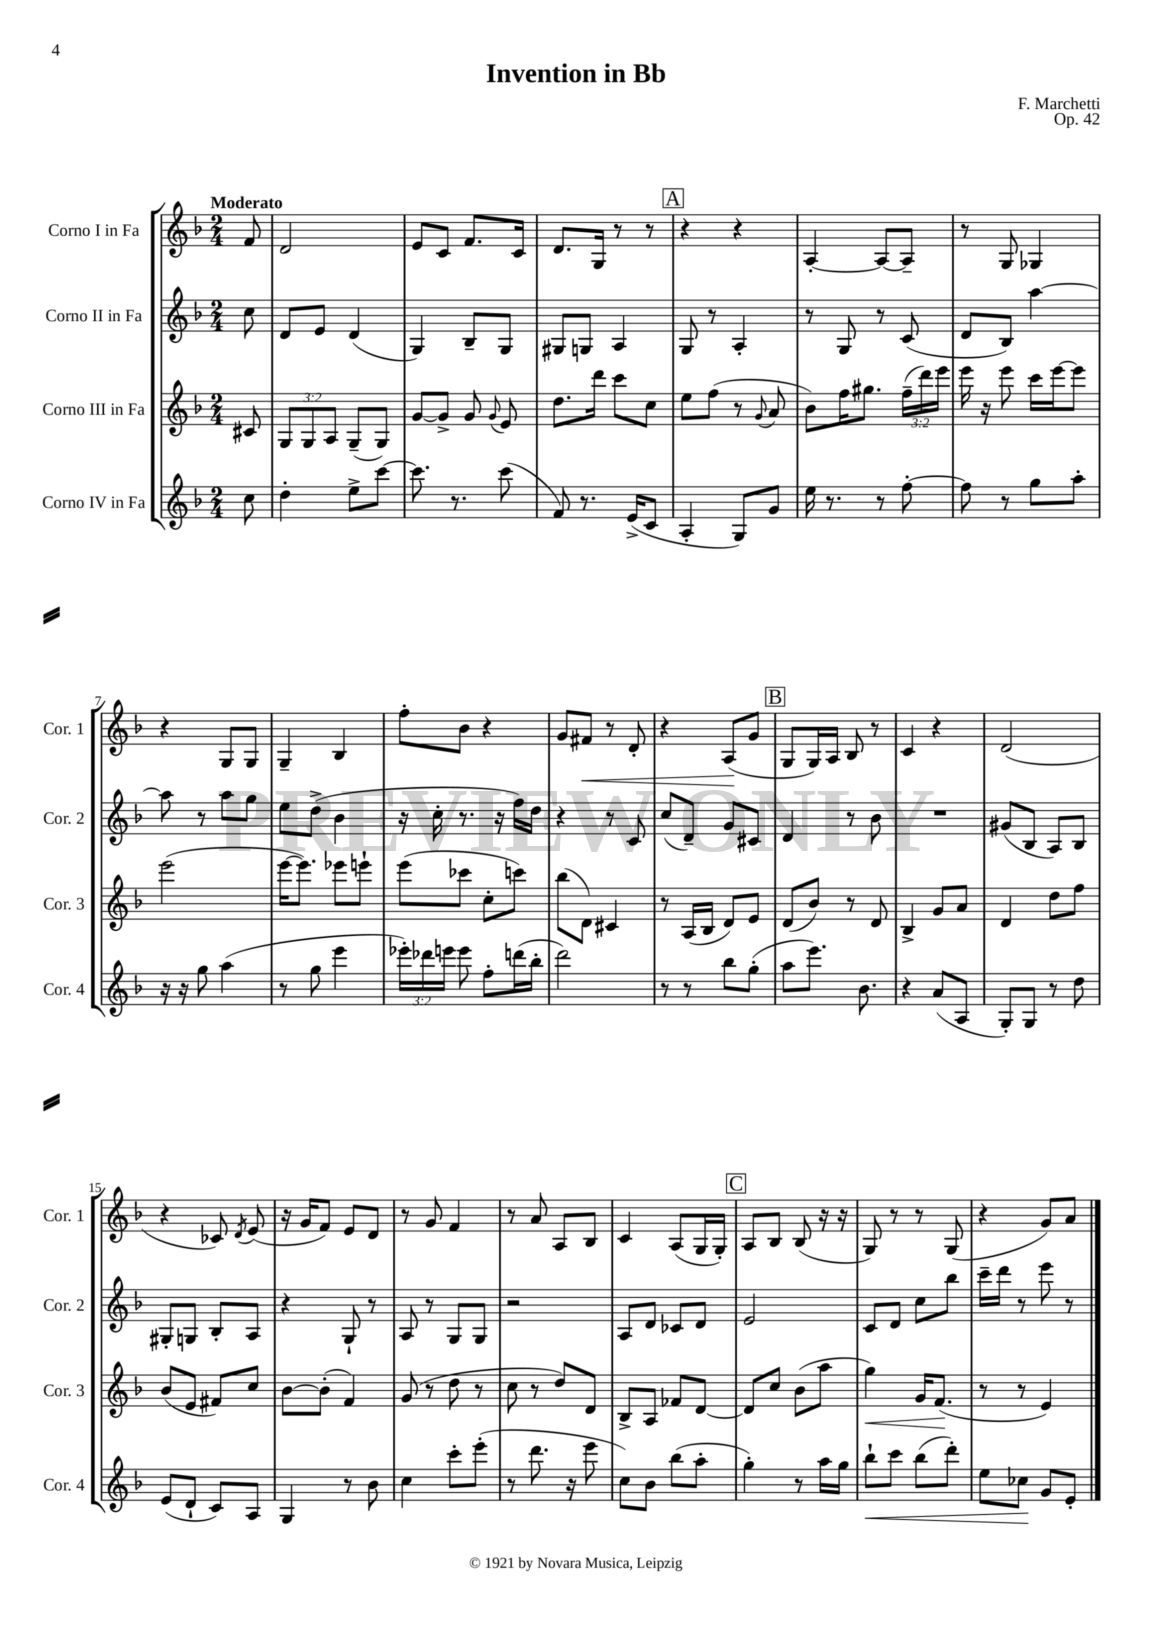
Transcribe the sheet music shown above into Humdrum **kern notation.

**kern	**dynam	**kern	**dynam	**kern	**kern	**dynam
*part4	*part4	*part3	*part3	*part2	*part1	*part1
*staff4	*staff4	*staff3	*staff3	*staff2	*staff1	*staff1
*I"Corno IV in Fa	*	*I"Corno III in Fa	*	*I"Corno II in Fa	*I"Corno I in Fa	*
*I'Cor. 4	*	*I'Cor. 3	*	*I'Cor. 2	*I'Cor. 1	*
*clefG2	*	*clefG2	*	*clefG2	*clefG2	*
*k[b-]	*	*k[b-]	*	*k[b-]	*k[b-]	*
*M2/4	*	*M2/4	*	*M2/4	*M2/4	*
=	=	=	=	=	=	=
!	!	!	!	!	!LO:TX:a:B:t=Moderato	!
8cc\	.	8c#X/	.	8cc\	8f/	.
=1	=1	=1	=1	=1	=1	=1
4dd'\	.	12G/L	.	8d/L	2d/	.
.	.	12G/	.	.	.	.
.	.	.	.	8e/J	.	.
.	.	12A/J	.	.	.	.
8ee^\L	.	(8G~/L	.	(4d/	.	.
[8ccc\J	.	8G/J)	.	.	.	.
=2	=2	=2	=2	=2	=2	=2
8.ccc\]	.	[8g/L	.	4G/)	8e/L	.
.	.	8g^/J]	.	.	8c/J	.
8.r	.	.	.	.	.	.
.	.	8g/	.	8B-~/L	8.f/L	.
.	.	8qqg/	.	.	.	.
(8ccc\	.	8e/	.	8G/J	.	.
.	.	.	.	.	16c/Jk	.
=3	=3	=3	=3	=3	=3	=3
8f/)	.	8.dd\L	.	8G#X/L	8.d/L	.
8.r	.	.	.	8Gn/J	.	.
.	.	16ddd\Jk	.	.	16G/Jk	.
.	.	8ccc\L	.	4A/	8r	.
(16e^/KL	.	.	.	.	.	.
8c/J	.	8cc\J	.	.	8r	.
!!LO:REH:place=s1:t=A
=4	=4	=4	=4	=4	=4	=4
4A'/	.	8ee\L	.	8G/	4r	.
.	.	(8ff\J	.	8r	.	.
8G/L)	.	8r	.	4A'/	4r	.
.	.	8qqg/	.	.	.	.
8g/J	.	8a/	.	.	.	.
=5	=5	=5	=5	=5	=5	=5
16ee\	.	8b-\L)	.	8r	[4A'/	.
8.r	.	.	.	.	.	.
.	.	16ff\K	.	8G/	.	.
.	.	8.gg#X\J	.	.	.	.
8r	.	.	.	8r	8A/L_	.
[8ff'\	.	(24ff~\LL	.	(8c/	8A~/J]	.
.	.	24ddd\)	.	.	.	.
.	.	24eee\JJ	.	.	.	.
=6	=6	=6	=6	=6	=6	=6
8ff\]	.	16eee\	.	8d/L	8r	.
.	.	16r	.	.	.	.
8r	.	8eee\	.	8B-/J)	8G/	.
8gg\L	.	16ccc\LL	.	[4aa\	4G-X/	.
.	.	[16eee\J	.	.	.	.
8aa'\J	.	8eee\J]	.	.	.	.
!!LO:LB:g=z
=7	=7	=7	=7	=7	=7	=7
16r	.	(2eee\	.	8aa\]	4r	.
16r	.	.	.	.	.	.
8gg\	.	.	.	8r	.	.
(4aa\	.	.	.	8aa\L	8G/L	.
.	.	.	.	8gg\J	8G/J	.
=8	=8	=8	=8	=8	=8	=8
8r	.	[16eee\KL	.	8ee\L	4G~/	.
.	.	8.eee\J])	.	.	.	.
8gg\	.	.	.	(8dd^\J	.	.
4eee\	.	8eee-X\L	.	4b-\	4B-/	.
.	.	8eeen`\J	.	.	.	.
=9	=9	=9	=9	=9	=9	=9
24eee-X'\LL)	.	(8eee\L	.	16r	8ff'\L	.
24ddd-X\	.	.	.	.	.	.
.	.	.	.	16cc'\	.	.
24eeen\JJ	.	.	.	.	.	.
8eee\	.	8ccc-X\J	.	8.r	8b-\J	.
8ff'\L	.	8cc'\L	.	.	4r	.
.	.	.	.	16r	.	.
(16dddn\L	.	8cccn\J)	.	16ff\LL)	.	.
16bb-'\JJ	.	.	.	16dd\JJ	.	.
=10	=10	=10	=10	=10	=10	=10
2ddd\)	.	(8bb-\L	.	4r	8g/L	.
!	!	!	!	!	!	!LO:HP:b
.	.	8d\J)	.	.	8f#X/J	<
.	.	4c#X/	.	8r	8r	.
.	.	.	.	8c/	8d'/	.
=11	=11	=11	=11	=11	=11	=11
8r	.	8r	.	(8cc/L	4r	.
8r	.	(16A/LL	.	8d~/J)	.	.
.	.	16B-/JJ	.	.	.	.
8bb-\L	.	8d/L)	.	8g/L	(8A/L	.
(8gg'\J	.	8e/J	.	8c#X/J	8g/J	[
!!LO:REH:place=s1:t=B
=12	=12	=12	=12	=12	=12	=12
8aa\L	.	(8d/L	.	4d/	8G/L	.
8.eee\J)	.	8b-/J)	.	.	16G/L)	.
.	.	.	.	.	16A/JJ	.
.	.	8r	.	8r	8B-/	.
8.b-\	.	.	.	.	.	.
.	.	8d/	.	8b-\	8r	.
=13	=13	=13	=13	=13	=13	=13
4r	.	4B-^/	.	2r	4c/	.
(8a/L	.	8g/L	.	.	4r	.
8A/J	.	8a/J	.	.	.	.
=14	=14	=14	=14	=14	=14	=14
8G'/L)	.	4d/	.	(8g#X/L	(2d/	.
8G/J	.	.	.	8B-/J	.	.
8r	.	8dd\L	.	8A/L)	.	.
8dd\	.	8ff\J	.	8B-/J	.	.
!!LO:LB:g=z
=15	=15	=15	=15	=15	=15	=15
(8e/L	.	(8b-/L	.	8G#X'/L	4r	.
8d`/J	.	8e/J	.	8Gn/J	.	.
8c/L)	.	8f#X/L)	.	8B-'/L	8c-X/)	.
.	.	.	.	.	8qd/	.
8A/J	.	8cc/J	.	8A/J	(8e/	.
=16	=16	=16	=16	=16	=16	=16
4G/	.	[8b-\L	.	4r	16r	.
.	.	.	.	.	16g/KL	.
.	.	(8b-'\J]	.	.	8f/J)	.
8r	.	4f/)	.	8G`/	8e/L	.
8b-\	.	.	.	8r	8d/J	.
=17	=17	=17	=17	=17	=17	=17
4cc\	.	(8g/	.	8A/	8r	.
.	.	8r	.	8r	8g/	.
8ccc'\L	.	8dd\	.	8G/L	4f/	.
(8eee'\J	.	8r	.	8G/J	.	.
=18	=18	=18	=18	=18	=18	=18
8r	.	8cc\	.	2r	8r	.
8.ddd\	.	8r	.	.	8a/	.
.	.	8dd/L)	.	.	8A/L	.
16r	.	.	.	.	.	.
8eee\	.	8d/J	.	.	8B-/J	.
=19	=19	=19	=19	=19	=19	=19
8cc\L)	.	8B-^/L	.	8A/L	4c/	.
8b-\J	.	8A/J	.	8d/J	.	.
(8bb-\L	.	8f-X/L	.	8c-X/L	(8A/L	.
8aa'\J	.	[8d/J	.	8d/J	16G/L	.
.	.	.	.	.	16G'/JJ)	.
!!LO:REH:place=s1:t=C
=20	=20	=20	=20	=20	=20	=20
4gg'\)	.	8d/L]	.	2e/	8A/L	.
.	.	8cc/J	.	.	8B-/J	.
8r	.	(8b-\L	.	.	(8B-/	.
16aa\LL	.	8aa\J	.	.	16r	.
16gg\JJ	.	.	.	.	16r	.
=21	=21	=21	=21	=21	=21	=21
!	!LO:HP:b	!	!LO:HP:b	!	!	!
8bb-`\L	<	4gg\)	<	8c/L	8G/)	.
8ccc\J	.	.	.	8d/J	8r	.
(8bb-\L	.	16g/KL	.	8cc\L	8r	.
.	.	(8.f/J	.	.	.	.
8ddd'\J)	.	.	.	8bb-\J	(8G/	.
.	.	.	[	.	.	.
=22	=22	=22	=22	=22	=22	=22
8ee\L	.	8r	.	16ccc~\LL	4r	.
.	.	.	.	16ddd\JJ	.	.
8cc-X\J	.	8r	.	8r	.	.
8g/L	[	4e/)	.	8eee\	8g/L)	.
8e'/J	.	.	.	8r	8a/J	.
==	==	==	==	==	==	==
*-	*-	*-	*-	*-	*-	*-
